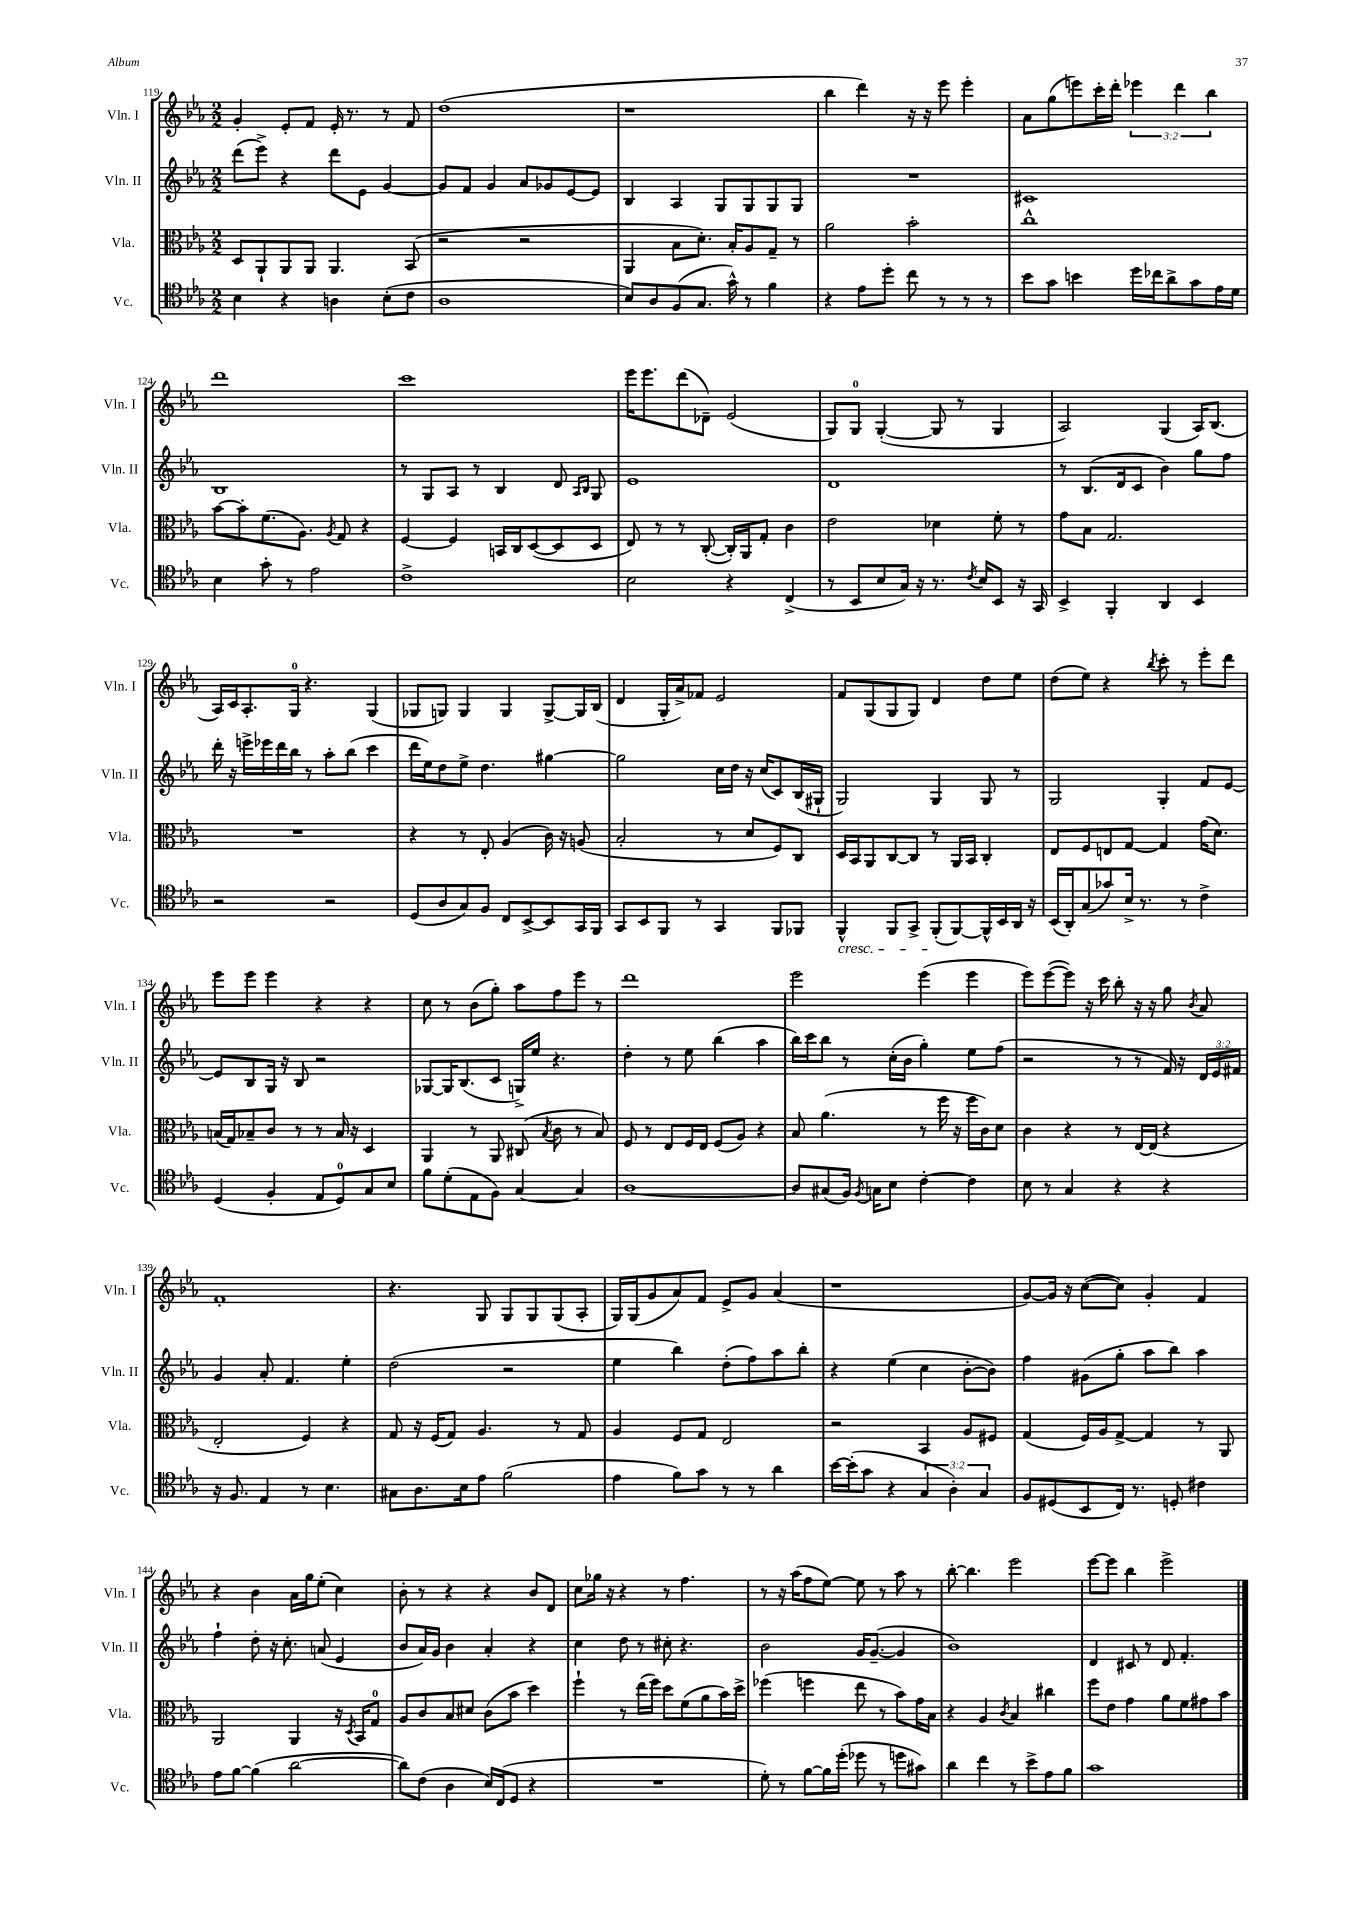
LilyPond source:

<<
\new StaffGroup <<
\new Staff = "s0" \with { instrumentName = "Vln. I" shortInstrumentName = "Vln. I" } {
    \clef treble \key ees \major \numericTimeSignature \time 2/2 \override Staff.TupletNumber.text = #tuplet-number::calc-fraction-text
    \autoBeamOff g'4-. ees'8[-. f'8] ees'16-. r8. r8 f'8 |
    d''1( |
    r1 |
    bes''4 d'''4) r16 r16 ees'''8 ees'''4-. |
    aes'8[ g''8( e'''8) c'''16-. d'''16]-. \tuplet 3/2 { ees'''4 d'''4 bes''4 } |
    d'''1 |
    c'''1 |
    ees'''16[ ees'''8. d'''8( des'8]--) ees'2( |
    g8[) g8]-0 g4~-.( g8 r8 g4 |
    aes2) g4( aes16[) bes8.]( |
    aes16[) c'16 aes8.-. g16]-0 r4. g4( |
    ges8[ g8]) g4 g4 g8[~-> g16 bes16]( |
    d'4 g16[-. aes'16->) fes'8] ees'2 |
    f'8[ g8( g8 g8]) d'4 d''8[ ees''8] |
    d''8[( ees''8]) r4 \acciaccatura { bes''8 } c'''8-. r8 ees'''8[-. d'''8] |
    ees'''8[ ees'''8] ees'''4 r4 r4 |
    c''8 r8 bes'8[( g''8]-.) aes''8[ f''8 ees'''8] r8 |
    d'''1 |
    ees'''2 ees'''4( ees'''4 |
    ees'''8[) ees'''8~( ees'''8]) r16 c'''16 bes''8-. r16 r16 g''8 \acciaccatura { bes'8 } aes'8 |
    f'1-. |
    r4. g8 g8[ g8 g8( aes8]-. |
    g16[) g16( g'8 aes'8) f'8] ees'8[-> g'8] aes'4( |
    r1 |
    g'8[~) g'16] r16 c''8[~( c''8]) g'4-. f'4 |
    r4 bes'4 aes'16[ g''16 ees''8]-.( c''4) |
    bes'8-. r8 r4 r4 bes'8[ d'8] |
    c''8[ ges''16] r16 r4 r8 f''4. |
    r8 r16 aes''16[( f''8 ees''8]~) ees''8 r8 aes''8 r8 |
    bes''8~-. bes''4. ees'''2 |
    ees'''8[~ ees'''8] bes''4 ees'''2-> \bar "|." |
}
\new Staff = "s1" \with { instrumentName = "Vln. II" shortInstrumentName = "Vln. II" } {
    \clef treble \key ees \major \numericTimeSignature \time 2/2 \override Staff.TupletNumber.text = #tuplet-number::calc-fraction-text
    \autoBeamOff d'''8[( ees'''8]->) r4 d'''8[ ees'8] g'4~ |
    g'8[ f'8] g'4 aes'8[ ges'8 ees'8~ ees'8] |
    bes4 aes4 g8[ g8 g8 g8] |
    R1 |
    cis'1 |
    bes1 |
    r8 g8[ aes8] r8 bes4 d'8 \grace { aes16[ bes16] } g8 |
    ees'1 |
    d'1 |
    r8 bes8.[( d'16 c'8] bes'4) g''8[ f''8] |
    d'''16-. r16 e'''16[-> ees'''16 d'''16 bes''16] r8 aes''8[-. bes''8]( c'''4 |
    d'''16[ ees''16) d''8 ees''8]-> d''4. gis''4~ |
    gis''2 c''16[ d''16] r16 c''16[( c'8) bes16( gis16]-! |
    g2) g4 g8 r8 |
    g2 g4-. f'8[ ees'8]~ |
    ees'8[ bes8 g16] r16 bes8 r2 |
    ges8[~ ges16 bes8.( c'8] g16[->) ees''16] r4. |
    d''4-. r8 ees''8 bes''4( aes''4 |
    bes''16[) c'''16 bes''8] r8 c''16[-.( bes'16] g''4-.) ees''8[ f''8]( |
    r2 r8 r8 f'16) r16 \tuplet 3/2 { d'16[ ees'16 fis'16] } |
    g'4 aes'8-. f'4. ees''4-. |
    d''2( r2 |
    ees''4 bes''4) d''8[-.( f''8) aes''8 bes''8]-. |
    r4 ees''4( c''4 bes'8[~-. bes'8]) |
    f''4 gis'8[( g''8]-. aes''8[ bes''8]) aes''4 |
    f''4-! d''8-. r16 c''8.-. a'8( ees'4 |
    bes'8[ aes'16) g'16] bes'4 aes'4-. r4 |
    c''4 d''8 r8 cis''8-. r4. |
    bes'2 g'16[ g'8.]~--( g'4 |
    bes'1) |
    d'4 cis'8 r8 d'8 f'4.-. \bar "|." |
}
\new Staff = "s2" \with { instrumentName = "Vla." shortInstrumentName = "Vla." } {
    \clef alto \key ees \major \numericTimeSignature \time 2/2
    \autoBeamOff d8[ aes,8-! aes,8 aes,8] aes,4. bes,8( |
    r2 r2 |
    aes,4 bes8[ d'8.]-.) bes16[-. aes8 g8]-- r8 |
    aes'2 bes'2-. |
    c''1-^ |
    bes'8[~ bes'8-. f'8.( aes8.]) \acciaccatura { aes8 } g8 r4 |
    f4~ f4 b,16[ c16 d8~( d8 d8] |
    ees8) r8 r8 c8~-.( c16[-.) aes,16 g8]-. c'4 |
    ees'2 des'4 f'8-. r8 |
    g'8[ bes8] g2. |
    R1 |
    r4 r8 ees8-. aes4( c'16) r16 a8( |
    bes2-. r8 d'8[ f8) c8] |
    d16[ bes,16 aes,8 c8~ c8] r8 aes,16[ bes,16] c4-. |
    ees8[ f8 e8 g8]~ g4 g'16[( d'8.]) |
    b16[( g16) bes8-- c'8] r8 r8 bes16 r16 d4 |
    aes,4 r8 aes,8 cis8( \acciaccatura { bes8 } c'8 r8 bes8) |
    f8 r8 ees8[ f16 ees16] f8[( aes8]) r4 |
    bes8 aes'4.( r8 f''16 r16 f''16[ c'16) d'8] |
    c'4 r4 r8 ees16[~ ees16]( r4 |
    ees2-. f4) r4 |
    g8 r16 f16[( g8]) aes4. r8 g8 |
    aes4 f8[ g8] ees2 |
    r2 bes,4 aes8[ fis8] |
    g4( f16[) aes16 g8]~-> g4 r8 aes,8 |
    aes,2 aes,4 r16 \acciaccatura { d8 } bes,16[ g8]-0 |
    aes8[ c'8 bes8 dis'8] c'8[( bes'8] d''4) |
    f''4-! r8 ees''16[( f''16]) d''8[ f'8( aes'8 bes'16) d''16]-> |
    fes''4( f''4 ees''8 r8 bes'8[) g'16 bes16] |
    r4 aes4 \acciaccatura { c'8 } bes4 cis''4 |
    f''8[ ees'8] g'4 aes'8[ f'8 gis'8 bes'8] \bar "|." |
}
\new Staff = "s3" \with { instrumentName = "Vc." shortInstrumentName = "Vc." } {
    \clef tenor \key ees \major \numericTimeSignature \time 2/2 \override Staff.TupletNumber.text = #tuplet-number::calc-fraction-text
    \autoBeamOff bes4 r4 a4 bes8[-.( c'8] |
    aes1 |
    bes8[) aes8 f8( g8.] g'16-^) r8 f'4 |
    r4 ees'8[ d''8]-. c''8 r8 r8 r8 |
    bes'8[ g'8] b'4 d''16[ ces''16 aes'8-> g'8 ees'16 d'16] |
    bes4 g'8-. r8 ees'2 |
    c'1-> |
    bes2 r4 c4->( |
    r8 bes,8[ bes8 g16]) r16 r8. \acciaccatura { c'8 } bes16[ bes,8] r16 g,16 |
    bes,4-> f,4-. aes,4 bes,4 |
    r2 r2 |
    d8[( aes8 g8) f8] c8[ bes,8~-> bes,8 g,16 f,16] |
    g,8[ bes,8 f,8] r8 g,4 f,8[ fes,8] |
    f,4-^\cresc f,8[ g,8]-> f,8[-.\!( f,8~) f,16-^ bes,16 aes,16] r16 |
    bes,16[( aes,16-.) g8( ges'8) bes16]-> r8. r8 c'4-> |
    d4( f4-. ees8[ d8-0) g8 bes8] |
    f'8[ d'8-.( ees8 f8]) g4~ g4 |
    aes1~ |
    aes8[ gis8( f16]) \acciaccatura { f8 } g16[ bes8] c'4~-. c'4 |
    bes8 r8 g4 r4 r4 |
    r16 f8. ees4 r8 bes4. |
    gis8[ aes8. bes16 ees'8] f'2( |
    ees'4 f'8[) g'8] r8 r8 aes'4 |
    bes'16[~ bes'16-.( g'8] r4 \tuplet 3/2 { g4 aes4-.) g4 } |
    f8[ dis8( bes,8 c16]) r8. d8-. cis'4 |
    ees'8[ f'8]~ f'4( aes'2~ |
    aes'8[) c'8]( aes4 bes16[) c16( d8] r4 |
    R1 |
    d'8-.) r8 f'8[~ f'16 d''16]-.( des''8 r8 d''8[ gis'8]) |
    aes'4 c''4 r8 bes'8[-> ees'8 f'8] |
    g'1 \bar "|." |
}
>>
>>
\layout { \context { \Score currentBarNumber = #119 } }
